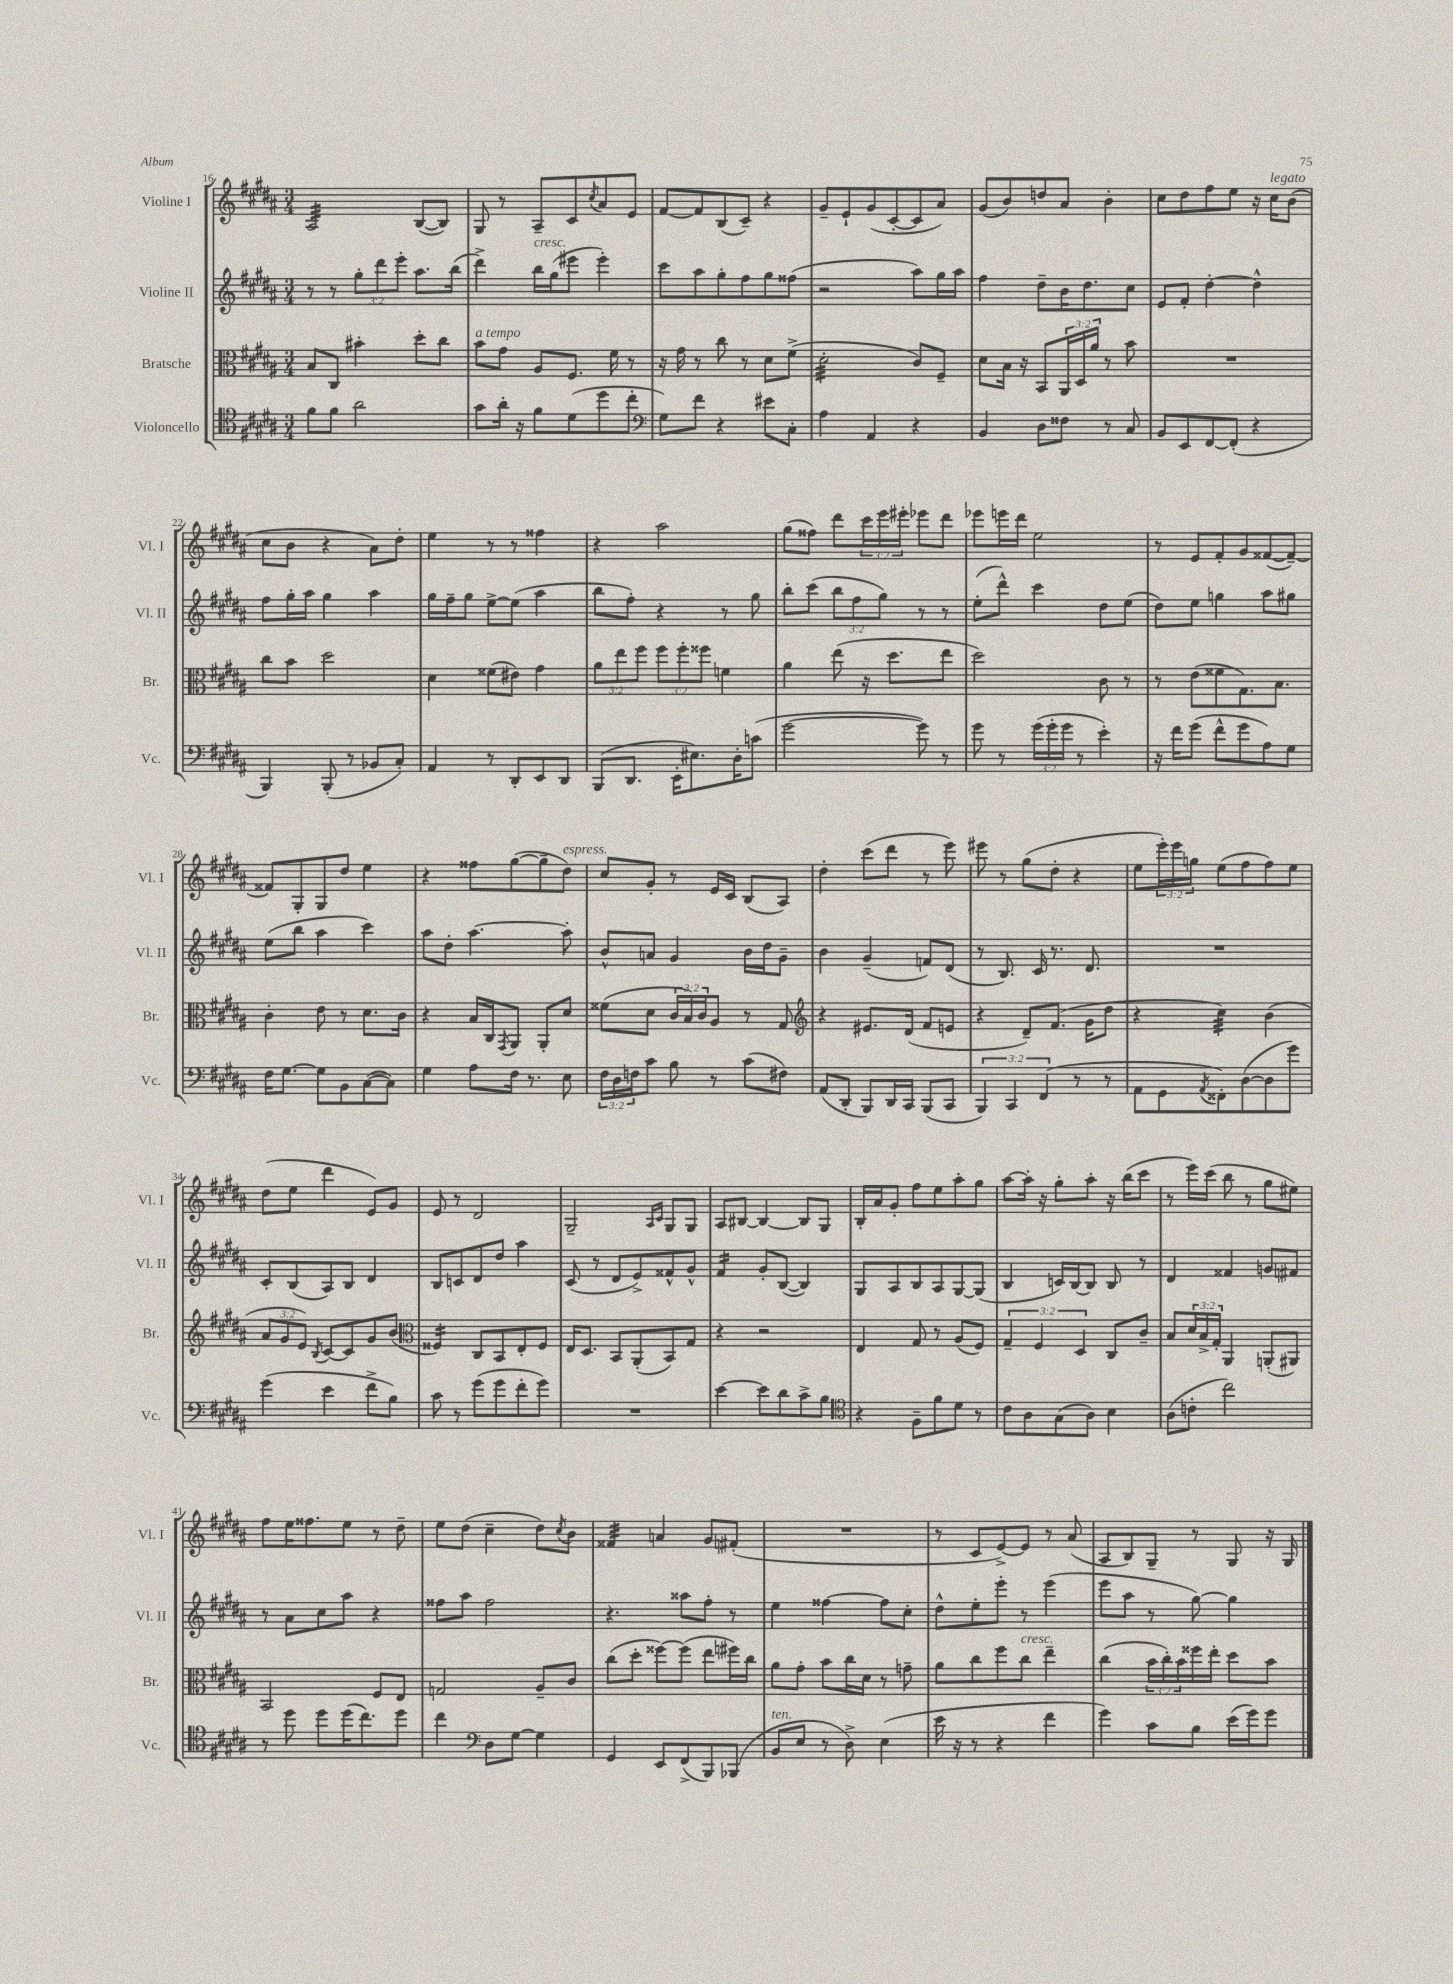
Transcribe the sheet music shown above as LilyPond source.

<<
\new StaffGroup <<
\new Staff = "s0" \with { instrumentName = "Violine I" shortInstrumentName = "Vl. I" } {
    \clef treble \key b \major \numericTimeSignature \time 3/4 \override Staff.TupletNumber.text = #tuplet-number::calc-fraction-text
    ais2:32 b8~( b8) |
    gis8 r8 ais8-- cis'8 \acciaccatura { cis''8 } ais'8 e'8 |
    fis'8~ fis'8 b8( cis'8--) r4 |
    gis'8-- e'8-! gis'8( cis'8~-. cis'8 ais'8) |
    gis'8( b'8) d''8 ais'8 b'4-. |
    cis''8 dis''8 fis''8 e''8 r16 cis''16^\markup { \italic "legato" } b'8( |
    cis''8 b'8 r4 ais'8) dis''8-. |
    e''4 r8 r8 fisis''4 |
    r4 ais''2 |
    gis''8( fisis''8) dis'''8 \tuplet 3/2 { cis'''16 e'''16 eis'''16-. } ees'''8 dis'''8 |
    ees'''8 e'''16 dis'''16 e''2 |
    r8 e'8 fis'8-. gis'8 fisis'8~( fisis'8~--) |
    fisis'8 gis8-. gis8 dis''8 e''4 |
    r4 fisis''8 gis''8~( gis''8-- dis''8^\markup { \italic "espress." }) |
    cis''8 gis'8-. r8 e'16 cis'16 b8( ais8) |
    dis''4-. cis'''8( dis'''8 r8 e'''8) |
    eis'''8 r8 gis''8( dis''8-. r4 |
    e''8 \tuplet 3/2 { e'''16-.) e'''16 g''16 } e''8( fis''8 fis''8) e''8 |
    dis''8( e''8 dis'''4 e'8) gis'8 |
    e'8 r8 dis'2 |
    gis2-- \grace { ais16 cis'16 } gis8 gis8 |
    ais8 bis8~ bis4~ bis8 gis8 |
    b16-. ais'16 gis'8-. fis''8 e''8 ais''8-. gis''8 |
    ais''8~ ais''16-. r16 gis''8-. ais''8-. r16 b''16( cis'''8 |
    r8 e'''16) cis'''16( b''8 r8 gis''8 eis''8) |
    fis''8 e''16 fisis''8. e''8 r8 dis''8-- |
    e''8 dis''8( cis''4-- dis''8) \acciaccatura { cis''8 } b'8 |
    fisis'4:32 a'4 gis'8 fis'8-.( |
    R2. |
    r8 cis'8 e'8~->) e'8 r8 ais'8( |
    ais8 b8) gis8-- r8 gis8 r16 gis16 \bar "|." |
}
\new Staff = "s1" \with { instrumentName = "Violine II" shortInstrumentName = "Vl. II" } {
    \clef treble \key b \major \numericTimeSignature \time 3/4 \override Staff.TupletNumber.text = #tuplet-number::calc-fraction-text
    r8 r8 \tuplet 3/2 { gis''8-. dis'''8 e'''8-. } ais''8. b''16( |
    dis'''4->) b''16^\markup { \italic "cresc." } gis''16( eis'''8 eis'''4-.) |
    cis'''8 ais''8 gis''8-. fis''8 gis''8 fisis''8( |
    r2 ais''8) gis''16 ais''16 |
    fis''4 dis''8-- b'16 dis''8. cis''8 |
    e'8 fis'8-. dis''4~-. dis''4-^ |
    fis''8 gis''16-. ais''16 gis''4 ais''4 |
    gis''16 fis''16-- gis''8 e''8~-> e''8( ais''4 |
    b''8 fis''8-.) r4 r8 gis''8 |
    b''8-. cis'''8( \tuplet 3/2 { b''8 fis''8 gis''8) } r8 r8 |
    e''8-.( dis'''8-^) cis'''4 dis''8 e''8( |
    dis''8) e''8 g''4 ais''8 gis''8 |
    e''8( b''8 ais''4 cis'''4) |
    ais''8 dis''8-. ais''4.~ ais''8-. |
    b'8-^ a'8 gis'4 b'16 dis''16 gis'8-- |
    b'4 gis'4--( f'8) dis'8( |
    r8 b8.) cis'16 r8. dis'8. |
    R2. |
    cis'8-. b8( ais8) b8 dis'4 |
    b8 c'8 dis'8 dis''8 ais''4 |
    cis'8( r8 dis'8 e'8->) fisis'8-^ gis'8-^ |
    fis'4:16 gis'8-. b8~( b4) |
    gis8 ais8 b8 ais8 gis8~ gis8( |
    b4 c'16) b16~ b8 b8 r8 |
    dis'4 fisis'4 g'8 fis'8 |
    r8 ais'8 cis''8 ais''8 r4 |
    fisis''8 ais''8 fisis''2 |
    r4. aisis''8 fis''8-. r8 |
    e''4 fisis''4~ fisis''8 cis''8-. |
    dis''8-^ e''8-. e'''8-. r8 e'''4( |
    e'''8 ais''8 r8 gis''8~) gis''4 \bar "|." |
}
\new Staff = "s2" \with { instrumentName = "Bratsche" shortInstrumentName = "Br." } {
    \clef alto \key b \major \numericTimeSignature \time 3/4 \override Staff.TupletNumber.text = #tuplet-number::calc-fraction-text
    b8 cis8 bis'4-. dis''8-. cis''8 |
    b'8^\markup { \italic "a tempo" } gis'8 ais8 fis8. fis'16 r8 |
    r16 gis'16 r8 cis''8 r8 dis'8 fis'8->( |
    dis'2:32-. cis'8) fis8-- |
    dis'8 b16 r16 b,8 \tuplet 3/2 { ais,16 dis16 ais'16 } r8 b'8 |
    R2. |
    cis''8 b'8 dis''2 |
    dis'4 fisis'8( eis'8) gis'4 |
    \tuplet 3/2 { ais'8 e''8 fis''8 } \tuplet 3/2 { fis''8 fis''8-. fisis''8 } f'4 |
    ais'4 e''8( r16 dis''8. e''8 |
    dis''2) cis'8 r8 |
    r8 e'8( fisis'8 gis8.) b8. |
    cis'4-. e'8 r8 dis'8. cis'16 |
    r4 b16 cis16 \acciaccatura { gis,8 } ais,8 ais,8-. dis'8 |
    fisis'8( dis'8 \tuplet 3/2 { cis'16 b16) cis'16 } ais8 r8 gis8 |
    \clef treble r4 eis'8. dis'16( fis'8 e'8 |
    r4 dis'8--) fis'8.( gis'16 dis''8 |
    r4 cis''4:32) b'4( |
    \tuplet 3/2 { ais'8 gis'8 e'8) } \acciaccatura { b8 } cis'8~ cis'8 gis'8 b'8( |
    \clef alto fisis4:16) cis8 b,8 e8-. fisis8 |
    e16 dis8. b,8 ais,8-.( b,8) gis8 |
    r4 r2 |
    e4 gis8 r8 ais8( fis8) |
    \tuplet 3/2 { gis4-- fis4 dis4 } cis8 cis'8-- |
    b8 \tuplet 3/2 { dis'16 b16-> gis16-. } ais,4 a,8-.( ais,8) |
    b,2 fis8 e8 |
    g2 ais8-- cis'8 |
    cis''8( dis''8-. fisis''8~) fisis''8( e''8 fis''16) cis''16 |
    ais'8 gis'8-. b'8 cis''16 dis'16 r8 g'8-- |
    ais'8 cis''8 fis''8 cis''8^\markup { \italic "cresc." } e''4-- |
    cis''4( \tuplet 3/2 { b'16 cis''16-.) b'16 } fisis''16 e''16-. dis''8 b'8 \bar "|." |
}
\new Staff = "s3" \with { instrumentName = "Violoncello" shortInstrumentName = "Vc." } {
    \clef tenor \key b \major \numericTimeSignature \time 3/4 \override Staff.TupletNumber.text = #tuplet-number::calc-fraction-text
    fis'8 fis'8 ais'2 |
    gis'8 ais'16-. r16 fis'8 dis'8( dis''8 cis''8-. |
    \clef bass gis8) fis'8 r4 eis'8 cis8-. |
    ais4 ais,4 r4 |
    b,4 dis8 fisis8 r8 cis8 |
    b,8 e,8 fis,8~ fis,8-.( r4 |
    b,,4) b,,8-.( r8 bes,8 cis8-.) |
    ais,4 r8 dis,8-. e,8 dis,8 |
    b,,8( dis,8. e,16-. eis8.) dis16-. c'8( |
    gis'2~ gis'8) r8 |
    gis'8 r8 \tuplet 3/2 { gis'16( gis'16-. gis'16 } r8 e'4-.) |
    r16 fis'16 gis'8( fis'8-^ gis'8 ais8) gis8 |
    fis16 gis8.~ gis8 b,8 cis8~( cis8) |
    gis4 ais8 fis16 r8. e8 |
    \tuplet 3/2 { fis16 dis16 f16 } cis'8 b8 r8 cis'8( fis8) |
    ais,8( dis,8-. b,,8) dis,16 cis,16 b,,8( cis,8 |
    \tuplet 3/2 { b,,4) cis,4 fis,4( } r8 r8 |
    ais,8 gis,8 \acciaccatura { ais,8 } fisis,8-.) dis8~( dis8 gis'8) |
    gis'4( e'4 fis'8-> b8) |
    cis'8 r8 gis'8( gis'8 fis'8-. gis'8) |
    R2. |
    e'4~ e'8 dis'8 cis'8-> b8 |
    \clef tenor r4 fis8-- fis'8 dis'8 r8 |
    cis'8 ais8 gis8( ais8) b4 |
    ais8( c'8-. cis''2) |
    r8 dis''8 dis''8 dis''16( cis''8.) dis''8 |
    cis''4 \clef bass dis8 gis8~ gis4 |
    gis,4 e,8 fis,8->( b,,8) bes,,8( |
    b,8^\markup { \italic "ten." } e8 r8 dis8->) e4( |
    e'16 r16 r8 r4 fis'4 |
    gis'4) cis'8 b8 e'16( gis'16) gis'8 \bar "|." |
}
>>
>>
\layout { \context { \Score currentBarNumber = #16 } }
